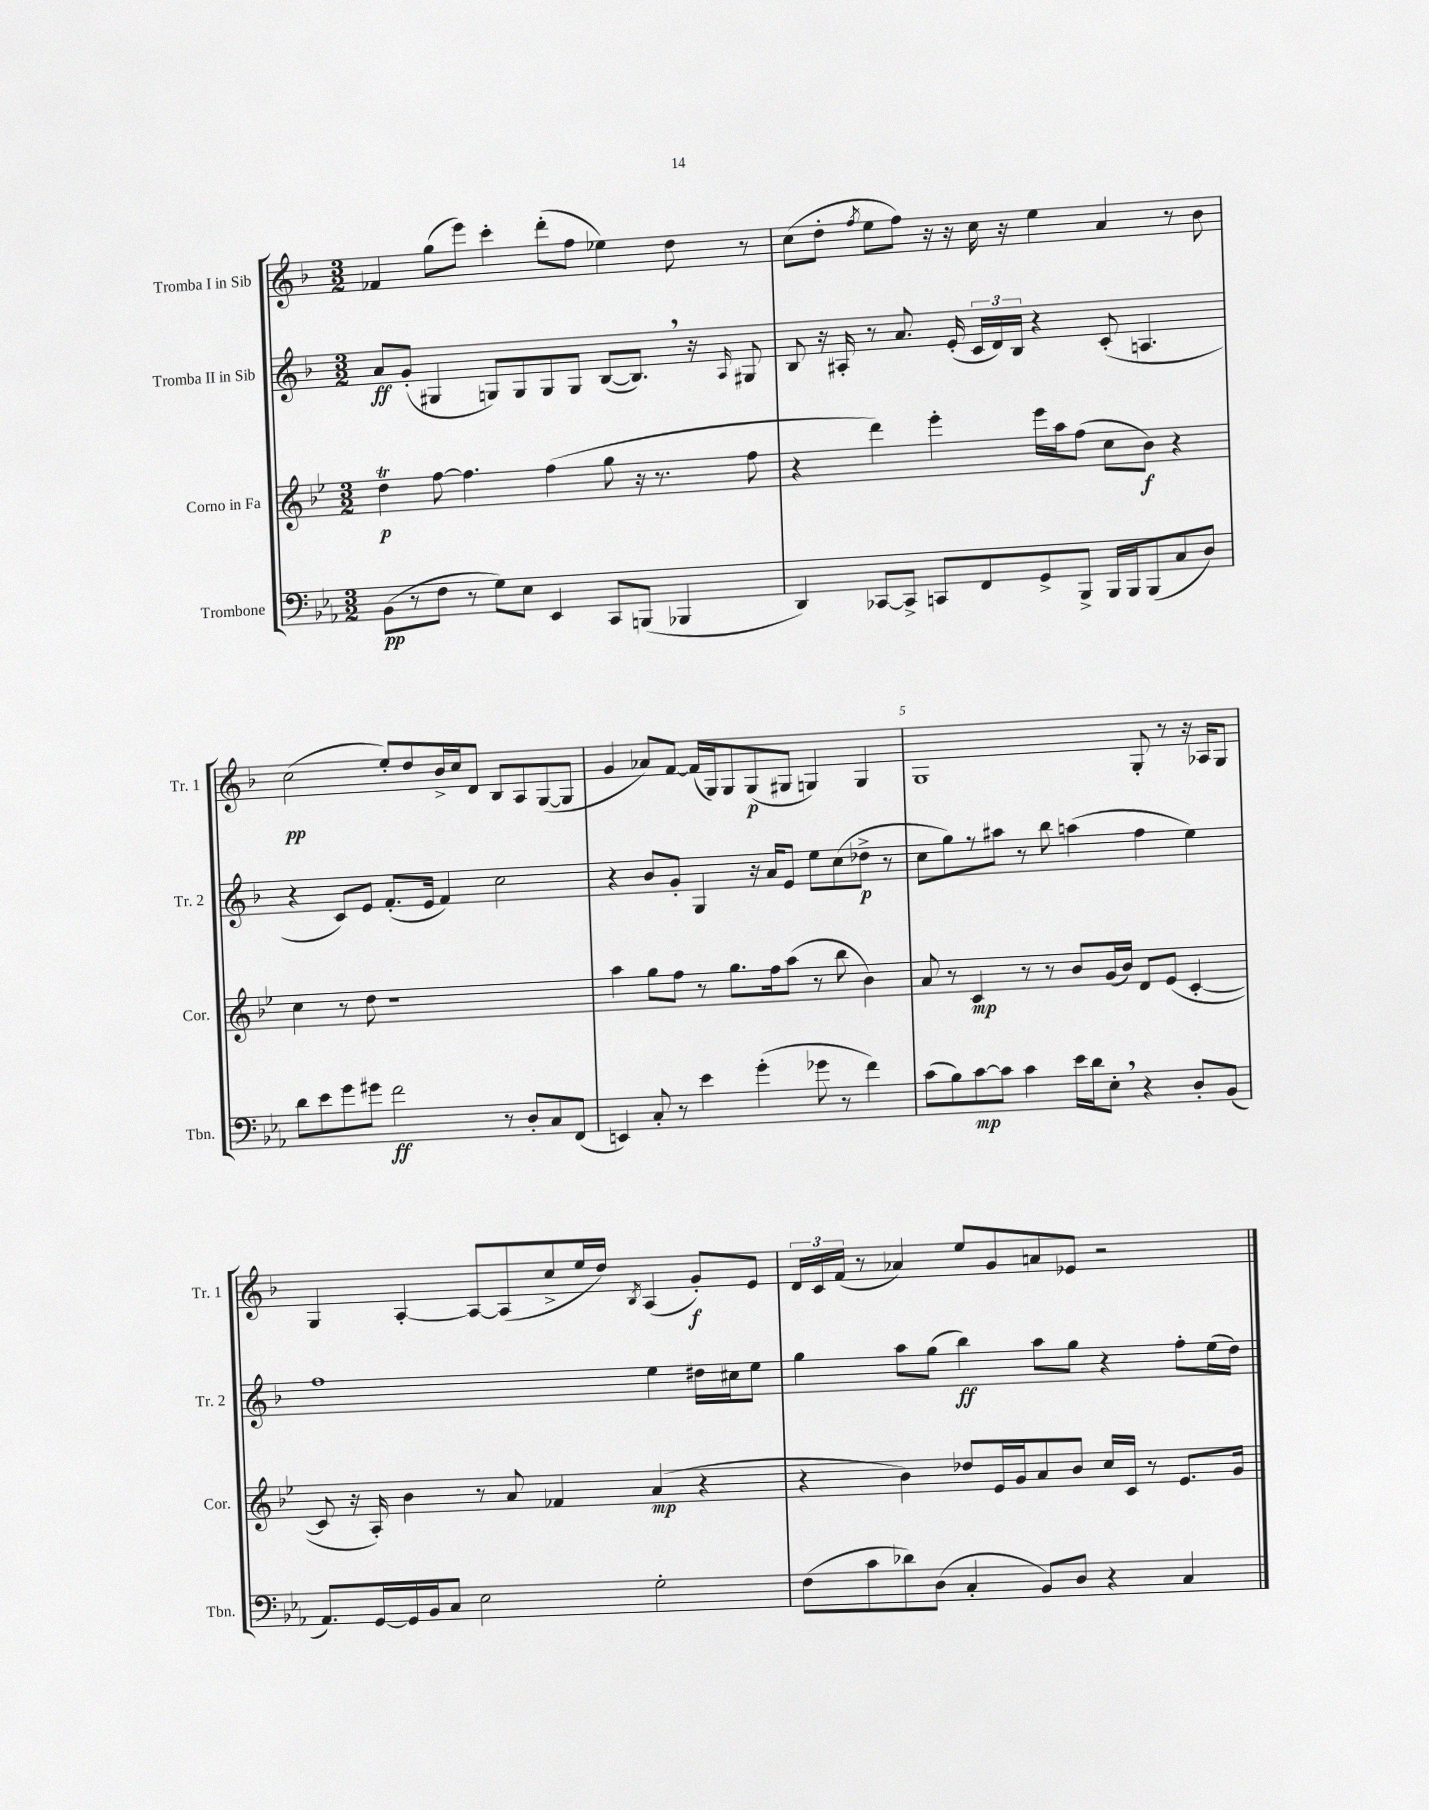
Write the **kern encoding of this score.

**kern	**dynam	**kern	**dynam	**kern	**dynam	**kern	**dynam
*part4	*part4	*part3	*part3	*part2	*part2	*part1	*part1
*staff4	*staff4	*staff3	*staff3	*staff2	*staff2	*staff1	*staff1
*I"Trombone	*	*I"Corno in Fa	*	*I"Tromba II in Sib	*	*I"Tromba I in Sib	*
*I'Tbn.	*	*I'Cor.	*	*I'Tr. 2	*	*I'Tr. 1	*
*clefF4	*	*clefG2	*	*clefG2	*	*clefG2	*
*k[b-e-a-]	*	*k[b-e-]	*	*k[b-]	*	*k[b-]	*
*M3/2	*	*M3/2	*	*M3/2	*	*M3/2	*
=1	=1	=1	=1	=1	=1	=1	=1
(8BB-\L	pp	4ddt\	p	8a/L	ff	4f-X/	.
8r	.	.	.	(8g'/J	.	.	.
8F\J	.	[8ff\	.	4G#X/	.	(8gg\L	.
8r	.	4.ff\]	.	.	.	8eee\J)	.
8G\L)	.	.	.	8Gn/L)	.	4ccc'\	.
8E-\J	.	.	.	8G/	.	.	.
4EE-/	.	(4ff\	.	8G/	.	(8ddd'\L	.
.	.	.	.	8G/J	.	8ff\J	.
8CC/L	.	8gg\	.	([8B-/L	.	4ee-X\)	.
(8BBBn/J	.	16r	.	8.B-,/J])	.	.	.
.	.	8.r	.	.	.	.	.
4BBB-X/	.	.	.	.	.	8dd\	.
.	.	.	.	16r	.	.	.
.	.	.	.	16qqA/	.	.	.
.	.	8ff\	.	8G#X/	.	8r	.
=2	=2	=2	=2	=2	=2	=2	=2
4DD/)	.	4r	.	8B-/	.	(8cc\L	.
.	.	.	.	16r	.	8dd'\J	.
.	.	.	.	16A#X'/	.	.	.
.	.	.	.	.	.	8qff/	.
[8CC-X/L	.	4ddd\)	.	8r	.	8ee\L	.
8CC-^/J]	.	.	.	8.a/	.	8ff\J)	.
8CCn/L	.	4eee-'\	.	.	.	16r	.
.	.	.	.	(16e'/	.	16r	.
8FF/	.	.	.	24c/LL	.	16cc\	.
.	.	.	.	24d/)	.	.	.
.	.	.	.	.	.	16r	.
.	.	.	.	24B-/JJ	.	.	.
8GG^/	.	16eee-\LL	.	4r	.	4ee\	.
.	.	16aa\J	.	.	.	.	.
8BBB-^/J	.	(8ff\J	.	.	.	.	.
16BBB-/LL	.	8cc\L	.	(8c'/	.	4a/	.
16BBB-/J	.	.	.	.	.	.	.
(8BBB-/	.	8b-\J)	f	4.An/	.	.	.
8C/	.	4r	.	.	.	8r	.
8D/J)	.	.	.	.	.	8b-\	.
!!LO:LB:g=z
=3	=3	=3	=3	=3	=3	=3	=3
8d\L	.	4cc\	.	4r	.	(2cc\	pp
8e-\	.	.	.	.	.	.	.
8g\	.	8r	.	8c/L)	.	.	.
8g#X\J	.	8dd\	.	8e/J	.	.	.
2f\	ff	1r	.	(8.f'/L	.	8ee'/L)	.
.	.	.	.	.	.	8dd/	.
.	.	.	.	16e/Jk	.	.	.
.	.	.	.	4f/)	.	16b-^/L	.
.	.	.	.	.	.	16cc/J	.
.	.	.	.	.	.	8d/J	.
8r	.	.	.	2cc\	.	8B-/L	.
8D'/L	.	.	.	.	.	8A/	.
8C/	.	.	.	.	.	([8G/	.
(8FF/J	.	.	.	.	.	8G/J]	.
=4	=4	=4	=4	=4	=4	=4	=4
4EEn/)	.	4aa\	.	4r	.	4g/	.
8C'/	.	8gg\L	.	8b-/L	.	8a-X/L)	.
8r	.	8ff\J	.	8g'/J	.	[8f/J	.
4e-\	.	8r	.	4G/	.	(16f/LL]	.
.	.	.	.	.	.	16G/J)	.
.	.	8.gg\L	.	.	.	8G/	.
(4g'\	.	.	.	16r	.	(8G/	p
.	.	16ff\k	.	16a/KL	.	.	.
.	.	(8aa\J	.	8e/J	.	8G#X/J	.
8g-X\	.	8r	.	8ee\L	.	4Gn/)	.
8r	.	8bb-\	.	(8cc\	.	.	.
4f\)	.	4b-\)	.	8dd-X^\J	p	4G/	.
.	.	.	.	8r	.	.	.
=5	=5	=5	=5	=5	=5	=5	=5
(8c\L	.	8a/	.	8cc\L	.	1G	.
8B-\)	.	8r	.	8gg\)	.	.	.
[8c\	mp	4c/	mp	8r	.	.	.
8c\J]	.	.	.	8aa#X\J	.	.	.
4c\	.	8r	.	8r	.	.	.
.	.	8r	.	8bb-\	.	.	.
16e-\LL	.	8b-/L	.	(4aan\	.	.	.
16d\J	.	.	.	.	.	.	.
8E-',\J	.	(16g/L	.	.	.	.	.
.	.	16b-/JJ)	.	.	.	.	.
4r	.	8d/L	.	4ff\	.	8G'/	.
.	.	(8e-/J	.	.	.	8r	.
8D'/L	.	[4c'/	.	4ee\)	.	16r	.
.	.	.	.	.	.	16A-X/KL	.
(8BB-/J	.	.	.	.	.	8G/J	.
!!LO:LB:g=z
=6	=6	=6	=6	=6	=6	=6	=6
8.AA-/L)	.	8c/]	.	1ff	.	4G/	.
.	.	16r	.	.	.	.	.
[16GG/L	.	16A'/)	.	.	.	.	.
16GG/]	.	4b-\	.	.	.	[4A'/	.
16BB-/J	.	.	.	.	.	.	.
8C/J	.	.	.	.	.	.	.
2E-\	.	8r	.	.	.	8A/L_	.
.	.	8a/	.	.	.	(8A/]	.
.	.	4f-X/	.	.	.	8cc^/	.
.	.	.	.	.	.	16ee/L	.
.	.	.	.	.	.	16dd/JJ)	.
.	.	.	.	.	.	8qB-/	.
2G'\	.	(4a/	mp	4ee\	.	(4A/	.
.	.	4r	.	16dd#X\LL	.	8g'/L)	f
.	.	.	.	16cc#X\J	.	.	.
.	.	.	.	8ee\J	.	8e/J	.
=7	=7	=7	=7	=7	=7	=7	=7
(8F\L	.	4r	.	4gg\	.	24d/LL	.
.	.	.	.	.	.	24c/	.
.	.	.	.	.	.	(24f/JJ	.
8c\	.	.	.	.	.	8r	.
8d-X\)	.	4b-\)	.	8aa\L	.	4a-X/)	.
(8D\J	.	.	.	(8gg\J	.	.	.
4C'/	.	8dd-X/L	.	4bb-\)	ff	8ee/L	.
.	.	16e-/L	.	.	.	8g/	.
.	.	16g/J	.	.	.	.	.
8BB-/L)	.	8a/	.	8aa\L	.	8an/	.
8D/J	.	8b-/J	.	8gg\J	.	8e-X/J	.
4r	.	16cc/LL	.	4r	.	2r	.
.	.	16c/JJ	.	.	.	.	.
.	.	8r	.	.	.	.	.
4C/	.	8.e-/L	.	8ff'\L	.	.	.
.	.	.	.	(16ee\L	.	.	.
.	.	16g/Jk	.	16dd\JJ)	.	.	.
==	==	==	==	==	==	==	==
*-	*-	*-	*-	*-	*-	*-	*-
